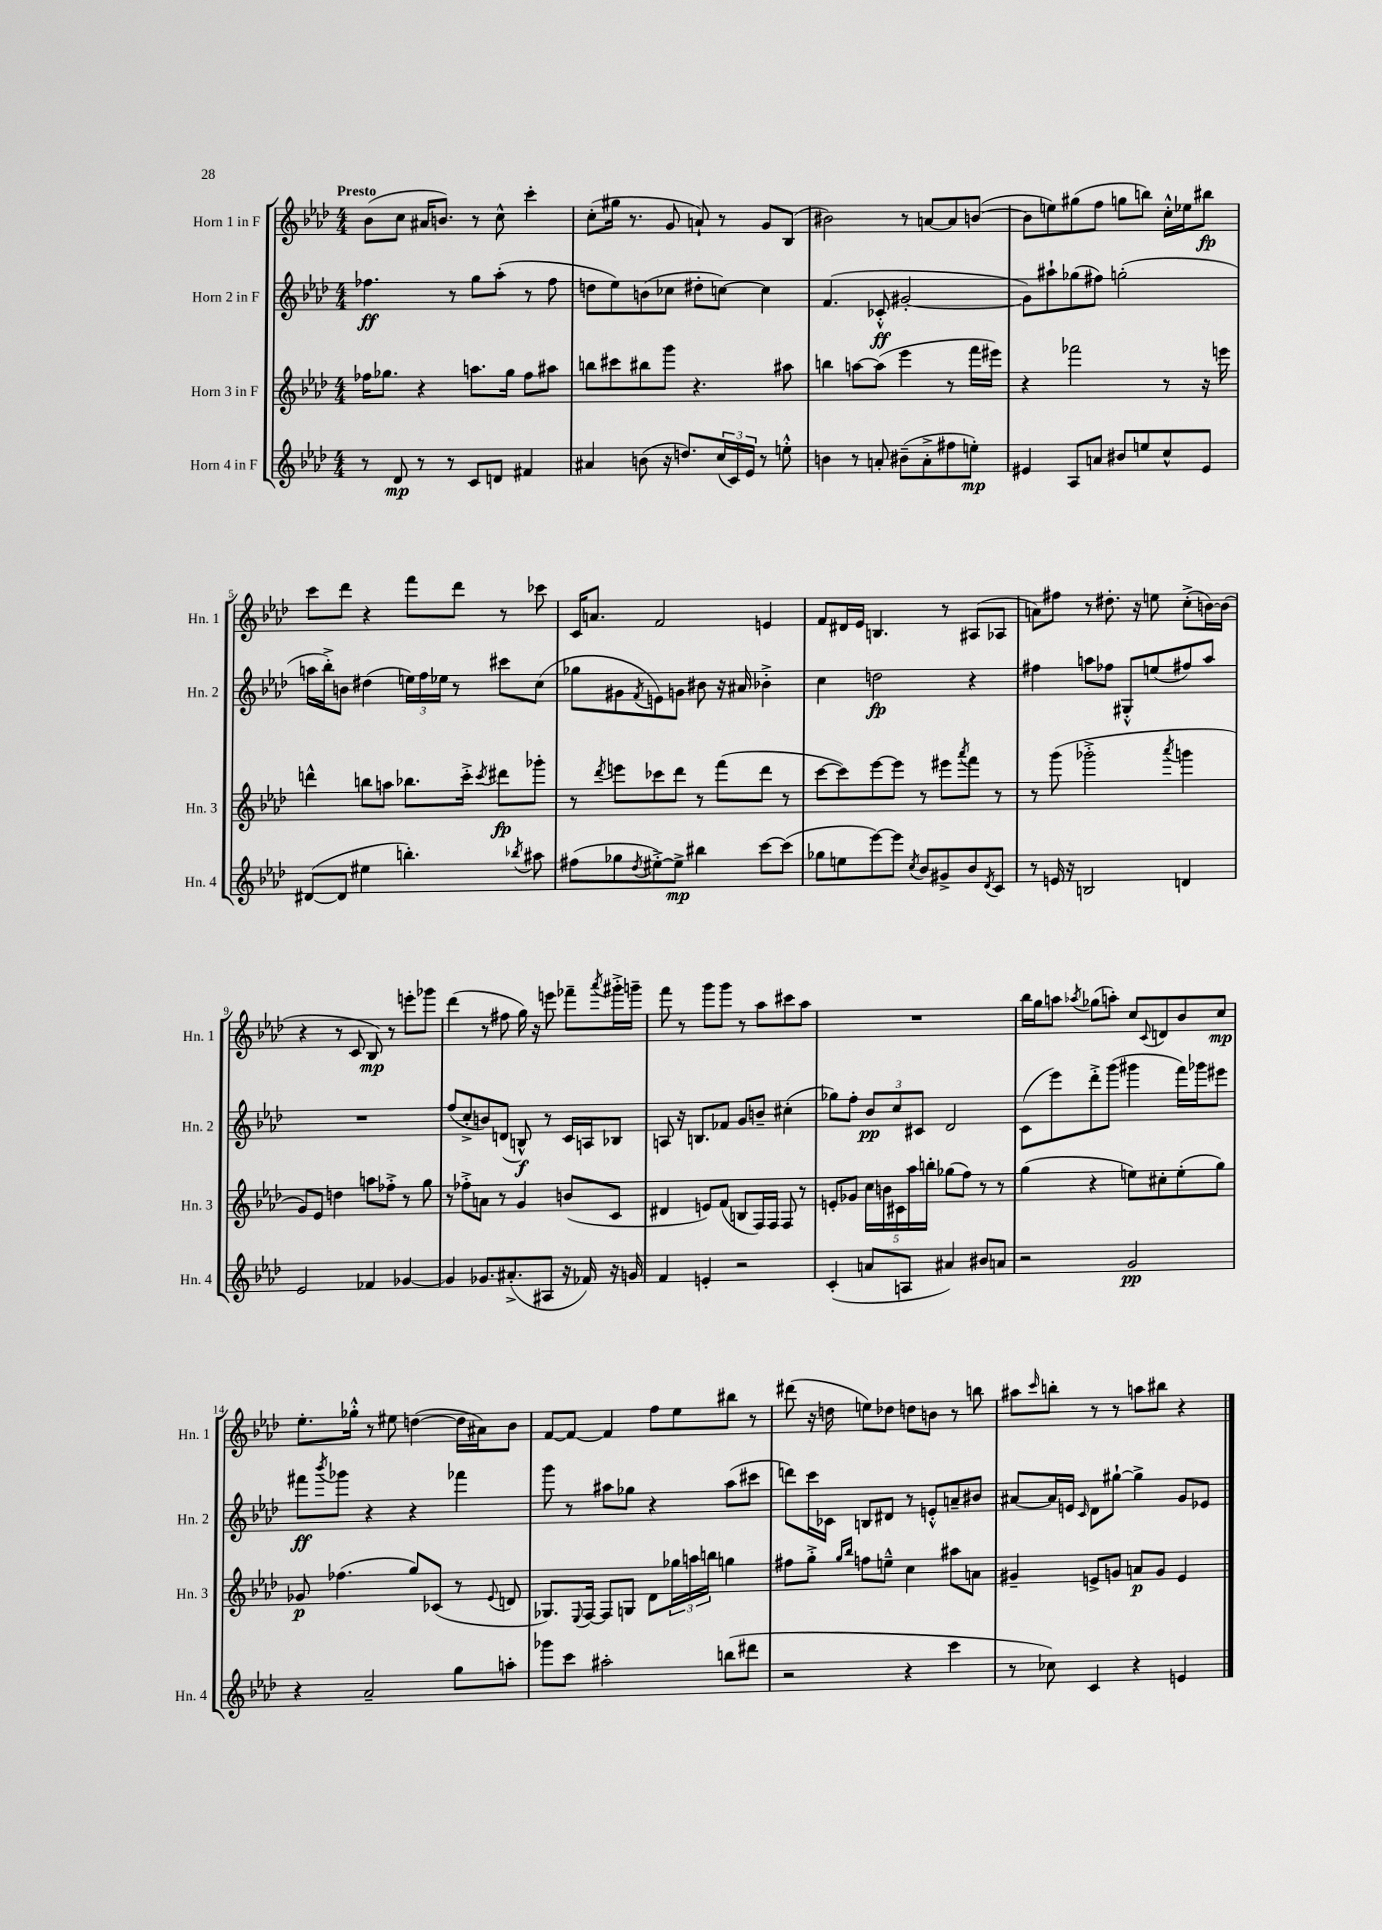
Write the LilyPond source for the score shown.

<<
\new StaffGroup <<
\new Staff = "s0" \with { instrumentName = "Horn 1 in F" shortInstrumentName = "Hn. 1" } {
    \clef treble \key aes \major \numericTimeSignature \time 4/4 \tempo "Presto"
    bes'8( c''8 ais'16 b'8.) r8 c''8-^ c'''4-. |
    c''8-.( gis''16 r8. g'8 a'8-!) r8 g'8 bes8( |
    bis'2) r8 a'8~ a'8 b'8~( |
    b'8 e''8) gis''8( f''8 g''8 b''8) c''16-.-^ ees''16 bis''8\fp |
    c'''8 des'''8 r4 f'''8 des'''8 r8 ces'''8 |
    c'16 a'8. f'2 e'4 |
    f'8 dis'16 ees'16 b4. r8 ais8( aes8 |
    a'8) fis''8 r8 dis''8.-. r16 e''8 c''8-.->( b'16~) b'16( |
    r4 r8 c'8 bes8\mp) r8 e'''8-. ges'''8 |
    des'''4( r8 fis''8 g''16) r16 e'''8 fes'''8-- \acciaccatura { aes'''8 } gis'''16-.-> g'''16-- |
    f'''8 r8 g'''8 g'''8 r8 aes''8 cis'''8 aes''8 |
    R1 |
    bes''16 g''16 a''8 \acciaccatura { aes''8 } ges''8( a''8-.) c''8 \appoggiatura { c'8 } d'8 bes'8 c''8\mp |
    ees''8.-. ges''16-.-^ r8 eis''8 d''4~( d''16 ais'16) bes'8 |
    f'8~ f'8~ f'4 f''8 ees''8 bis''8 r8 |
    dis'''8( r16 d''16 e''8) des''8 d''8 b'8 r8 b''8 |
    ais''8 \grace { c'''16 } b''8-. r8 r8 a''8 bis''8 r4 \bar "|." |
}
\new Staff = "s1" \with { instrumentName = "Horn 2 in F" shortInstrumentName = "Hn. 2" } {
    \clef treble \key aes \major \numericTimeSignature \time 4/4
    fes''4.\ff r8 g''8 aes''8-.( r8 fes''8 |
    d''8 ees''8) b'8( ces''8 dis''8-. c''8~) c''4 |
    f'4.( ces'8-.-^\ff gis'2~-. |
    gis'8) ais''8-! ges''8( fis''8) g''2-.( |
    a''16 bes''16-.->) b'8 dis''4( \tuplet 3/2 { e''16) f''16 ees''16 } r8 cis'''8 c''8( |
    ges''8 gis'8 \acciaccatura { f'8 } e'8) g'8 bis'8 r16 ais'16 bes'4-.-> |
    c''4 d''2\fp r4 |
    fis''4 a''8 fes''8 gis8-.-^ e''8( fis''8) a''8 |
    R1 |
    f''8( c''8-.-> b'8) d'8( b8-^\f) r8 c'16 a16 bes8 |
    a8 r16 b8. fes'8 g'8 b'8-- cis''4-.( |
    ges''8) f''8-. \tuplet 3/2 { bes'8\pp c''8 cis'8 } des'2 |
    c'8( ees'''8) des'''8-.-> g'''8( gis'''4 f'''16) ges'''16 eis'''8 |
    fis'''8\ff \acciaccatura { bes'''8 } ges'''8 r4 r4 fes'''4 |
    g'''8 r8 ais''8 ges''8 r4 ais''8( cis'''8 |
    d'''8) c'''16 ces'16 b8 dis'8 r8 e'8-.-^ a'8-- bis'8 |
    ais'8~ ais'16 e'16 \grace { c'16 } des'8 gis''8~-! gis''4-> g'8 ees'8 \bar "|." |
}
\new Staff = "s2" \with { instrumentName = "Horn 3 in F" shortInstrumentName = "Hn. 3" } {
    \clef treble \key aes \major \numericTimeSignature \time 4/4
    fes''16 ges''8. r4 a''8. ges''16 fes''8 ais''8 |
    b''8 cis'''8 bis''8 g'''8 r4. ais''8 |
    b''4 a''8~ a''8( ees'''4 r8 f'''16 eis'''16) |
    r4 fes'''2 r8 r16 e'''16 |
    d'''4-^ b''8 a''8 bes''8. c'''16-.-> \acciaccatura { c'''8 } dis'''8\fp ges'''8-. |
    r8 \acciaccatura { des'''8 } e'''8 ces'''8 des'''8 r8 f'''8( des'''8 r8 |
    c'''8~ c'''8) ees'''8~ ees'''8 r8 eis'''8 \acciaccatura { aes'''8 } f'''8 r8 |
    r8 g'''8( ges'''2-.-> \acciaccatura { aes'''8 } g'''4 |
    g'8) ees'8 d''4 a''8 fes''8-.-> r8 g''8 |
    r8 fes''8-.-> a'8 r8 g'4 b'8( c'8 |
    dis'4 e'8) f'8( b8 f16) f16 f8 r8 |
    e'8-. ges'8 \tuplet 5/4 { c''16 b'16 cis'16 aes''16 b''16-. } ges''8( f''8) r8 r8 |
    g''4( r4 e''8) cis''8-. e''8-.( g''8) |
    ges'8\p fes''4.( g''8) ces'8( r8 \appoggiatura { ees'8 } d'8 |
    ges8.) \appoggiatura { ees8 } f16~ f8 g8 des'8 \tuplet 3/2 { ges''16 a''16 b''16 } g''4 |
    fis''8 g''8-.-> \grace { g''16 bes''16 } f''8 e''8---^ c''4 ais''8 a'8 |
    gis'4-- e'8-> g'8 a'8\p g'8 e'4 \bar "|." |
}
\new Staff = "s3" \with { instrumentName = "Horn 4 in F" shortInstrumentName = "Hn. 4" } {
    \clef treble \key aes \major \numericTimeSignature \time 4/4
    r8 des'8\mp r8 r8 c'8 d'8 fis'4 |
    ais'4 b'8( r16 d''8.) \tuplet 3/2 { c''16( c'16) ees'16 } r8 e''8-.-^ |
    b'4 r8 a'8-. bis'8--( a'8-.-> fis''8 e''8-.\mp) |
    eis'4 aes8 a'8 bis'8 e''8 c''8-^ eis'8 |
    dis'8~( dis'8 eis''4 b''4.-.) \acciaccatura { bes''8 } ais''8 |
    fis''8( ges''8 \acciaccatura { des''8 } eis''8~-.->) eis''8->\mp bis''4 c'''8~ c'''8( |
    ges''8 e''8 ees'''8~) ees'''8 \acciaccatura { c''8 } bes'8 gis'8-> bes'8 \acciaccatura { des'8 } c'8 |
    r8 e'16 r16 b2 d'4 |
    ees'2 fes'4 ges'4~ |
    ges'4 ges'8. ais'8.-.->( ais8 r16 fes'16) r16 g'16 |
    f'4 e'4-. r2 |
    c'4-.( a'8 a8 ais'4) bis'8 a'8 |
    r2 g'2\pp |
    r4 aes'2-- g''8 a''8-. |
    ges'''8 c'''8 ais''2-. b''8( dis'''8 |
    r2 r4 c'''4 |
    r8 ces''8) c'4 r4 e'4 \bar "|." |
}
>>
>>
